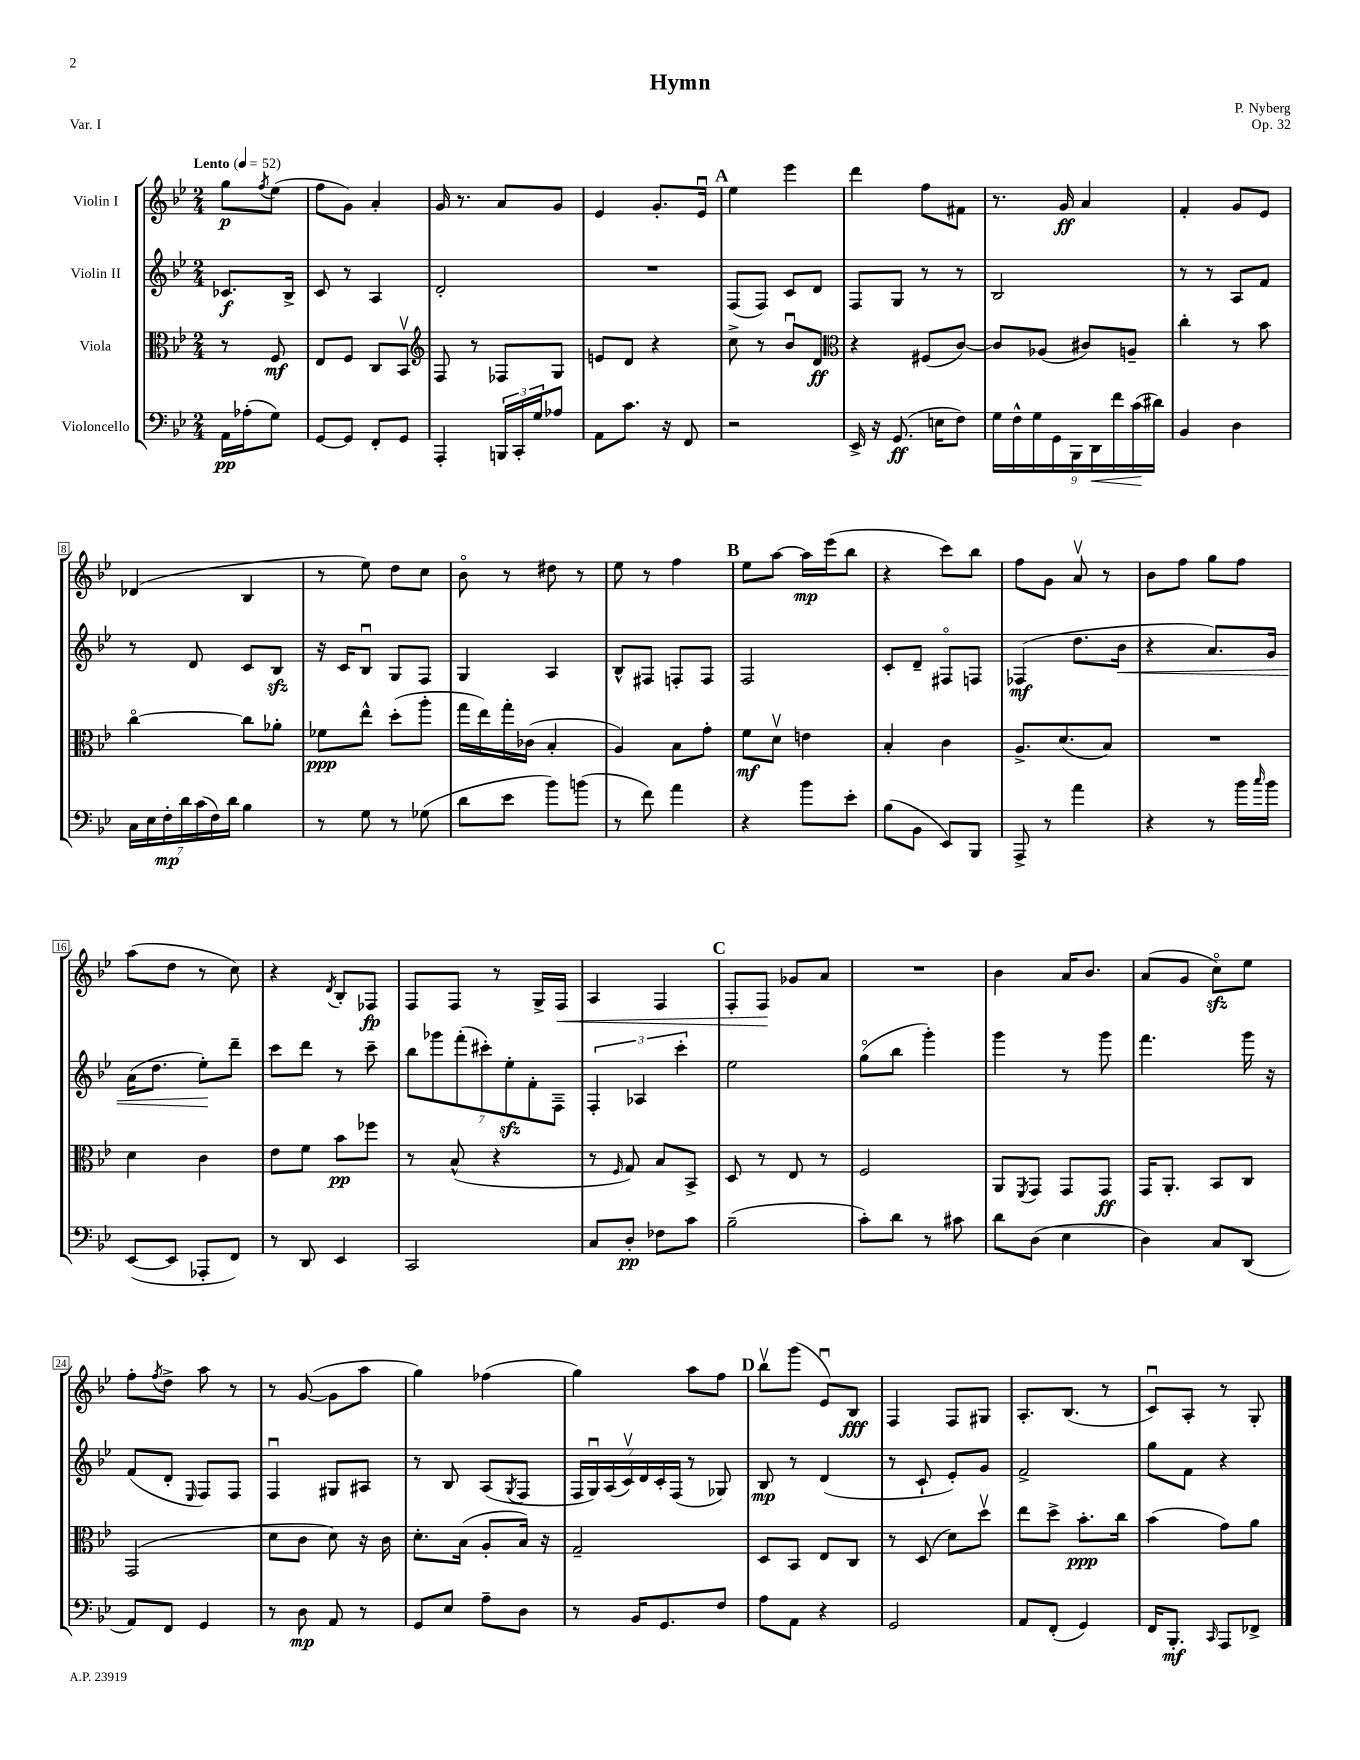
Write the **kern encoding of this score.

**kern	**kern	**kern	**kern
*staff4	*staff3	*staff2	*staff1
*clefF4	*clefC3	*clefG2	*clefG2
*k[b-e-]	*k[b-e-]	*k[b-e-]	*k[b-e-]
*M2/4	*M2/4	*M2/4	*M2/4
*MM52	*MM52	*MM52	*MM52
16AA	8r	8.c-	8gg
(16A-'	.	.	.
.	.	.	8qff
8G)	8F	.	(8ee-
.	.	16B-^	.
=	=	=	=
[8GG	8E-	8c	8ff
8GG]	8F	8r	8g)
8FF'	8C	4A	4a'
8GG	8BB-v	.	.
=	=	=	=
*	*clefG2	*	*
4AAA'	8F	2d'	16g
.	.	.	8.r
.	8r	.	.
24BBB	8F-	.	8a
24CC'	.	.	.
24G	.	.	.
8A-	8G	.	8g
=	=	=	=
8AA	8e	2r	4e-
8.c	8d	.	.
.	4r	.	8.g'
16r	.	.	.
8FF	.	.	.
.	.	.	16e-u
=	=	=	=
2r	8cc^	(8F	4ee-
.	8r	8F)	.
.	8b-u	8c	4eee-
.	8d	8d	.
=	=	=	=
*	*clefC3	*	*
16EE-^	4r	8F	4ddd
16r	.	.	.
(8.GG	.	8G	.
.	(8F#	8r	8ff
16E	.	.	.
8F)	[8c)	8r	8f#
=	=	=	=
18G	8c]	2B-	8.r
18F^^	.	.	.
18G	.	.	.
.	(8A-	.	.
18GG	.	.	.
.	.	.	16g
18BBB-	.	.	.
.	8c#)	.	4a
18DD	.	.	.
18f	.	.	.
.	8A~	.	.
(18c	.	.	.
18d#)	.	.	.
=	=	=	=
4BB-	4cc'	8r	4f'
.	.	8r	.
4D	8r	8A	8g
.	8b-	8f	8e-
=	=	=	=
28C	[4cco	8r	(4d-
28E-	.	.	.
28F'	.	.	.
28d	.	.	.
.	.	8d	.
(28c	.	.	.
28F)	.	.	.
28d	.	.	.
4B-	8cc]	8c	4B-
.	8a-'	8B-	.
=	=	=	=
8r	8f-	16r	8r
.	.	16c	.
8G	8ee-^^	8B-u	8ee-)
8r	(8dd'	8G	8dd
(8G-	8aa'	8F	8cc
=	=	=	=
8d	16gg	4G	8b-o
.	16ee-)	.	.
8e-	16gg'	.	8r
.	(16c-	.	.
8b-)	4B-'	4A	8dd#
(8b	.	.	8r
=	=	=	=
8r	4A)	8B-^^	8ee-
8f)	.	8F#	8r
4a	8B-	8F'	4ff
.	8g'	8F	.
=	=	=	=
4r	8f	2F	8ee-
.	8dv	.	[8aa
8b-	4e	.	16aa]
.	.	.	(16eee-
8e-'	.	.	8bb-
=	=	=	=
(8B-	4B-'	8c'	4r
8BB-	.	8d~	.
8EE-)	4c	8F#o	8ccc)
8BBB-	.	8F	8bb-
=	=	=	=
8AAA^	8.A^	(4F-	8ff
8r	.	.	8g
.	(8.d	.	.
4a	.	8.dd	8av
.	8B-)	.	8r
.	.	16b-	.
=	=	=	=
4r	2r	4r	8b-
.	.	.	8ff
8r	.	8.a)	8gg
16b-	.	.	8ff
16qqcc	.	.	.
16b-	.	16g	.
=	=	=	=
([8EE-	4d	(16a	(8aa
.	.	8.dd	.
8EE-]	.	.	8dd
8AAA-'	4c	8ee-')	8r
8FF)	.	8ddd~	8cc)
=	=	=	=
8r	8e-	8ccc	4r
8DD	8f	8ddd	.
.	.	.	8qd
4EE-	8b-	8r	8B-'
.	8ff-	8ccc~	8F-
=	=	=	=
2CC	8r	14bb-	8F
.	.	14ggg-	.
.	(8B-^^	.	8F
.	.	(14fff'	.
.	.	14ccc#')	.
.	4r	.	8r
.	.	14ee-'	.
.	.	14f'	.
.	.	.	16G^
.	.	14F~	.
.	.	.	16F
=	=	=	=
8C	8r	6F'	4A
.	16qqF	.	.
8D'	8G)	.	.
.	.	6A-	.
8F-	8B-	.	4F
.	.	6ccc'	.
8c	8BB-^	.	.
=	=	=	=
(2B-~	8D	2ee-	8F'
.	8r	.	8F
.	8E-	.	8g-
.	8r	.	8a
=	=	=	=
8c')	2F	(8ggo	2r
8d	.	8bb-	.
8r	.	4ggg')	.
8c#	.	.	.
=	=	=	=
8d	8AA	4ggg	4b-
.	8qFF	.	.
(8D	8GG	.	.
4E-	8GG	8r	16a
.	.	.	8.b-
.	8GG	8ggg	.
=	=	=	=
4D)	16GG	4.fff	(8a
.	8.AA'	.	.
.	.	.	8g
8C	8BB-	.	8cco)
(8DD	8C	16ggg	8ee-
.	.	16r	.
=	=	=	=
8AA)	(2GG	(8f	8ff'
.	.	.	8qff
8FF	.	8d'	8dd^
.	.	16qqE-	.
4GG	.	8F)	8aa
.	.	8F	8r
=	=	=	=
8r	8d	4Fu	8r
8D	8c	.	([8g
8AA	8d)	8G#	8g]
8r	16r	8A#	8aa
.	16c	.	.
=	=	=	=
8GG	8.d'	8r	4gg)
8E-	.	8B-	.
.	(16B-	.	.
8A~	8A'	(8A	(4ff-
.	.	8qG	.
8D	16B-)	8F	.
.	16r	.	.
=	=	=	=
8r	2G~	28F	4gg)
.	.	28Gu)	.
.	.	(28A	.
.	.	28cv)	.
16BB-	.	.	.
.	.	28d	.
.	.	28c'	.
8.GG	.	.	.
.	.	(28F	.
.	.	8r	8aa
8F	.	8G-)	8ff
=	=	=	=
8A	8D	8B-	8bb-v
8AA	8BB-	8r	(8ggg
4r	8E-	(4d	8e-u)
.	8C	.	8B-
=	=	=	=
2GG	8r	8r	4F
.	(8D	8c`	.
.	8d)	8e-')	8F
.	8ddv	8g	8G#
=	=	=	=
8AA	8ee-	2f^	8.A'
(8FF'	8dd^	.	.
.	.	.	(8.B-
4GG)	8.b-'	.	.
.	.	.	8r
.	16cc	.	.
=	=	=	=
16FF	(4b-	8gg	8cu)
8.BBB-'	.	.	.
.	.	8f	8A'
16qqCC	.	.	.
8AAA	8g)	4r	8r
8FF-^	8a	.	8G'
==	==	==	==
*-	*-	*-	*-
